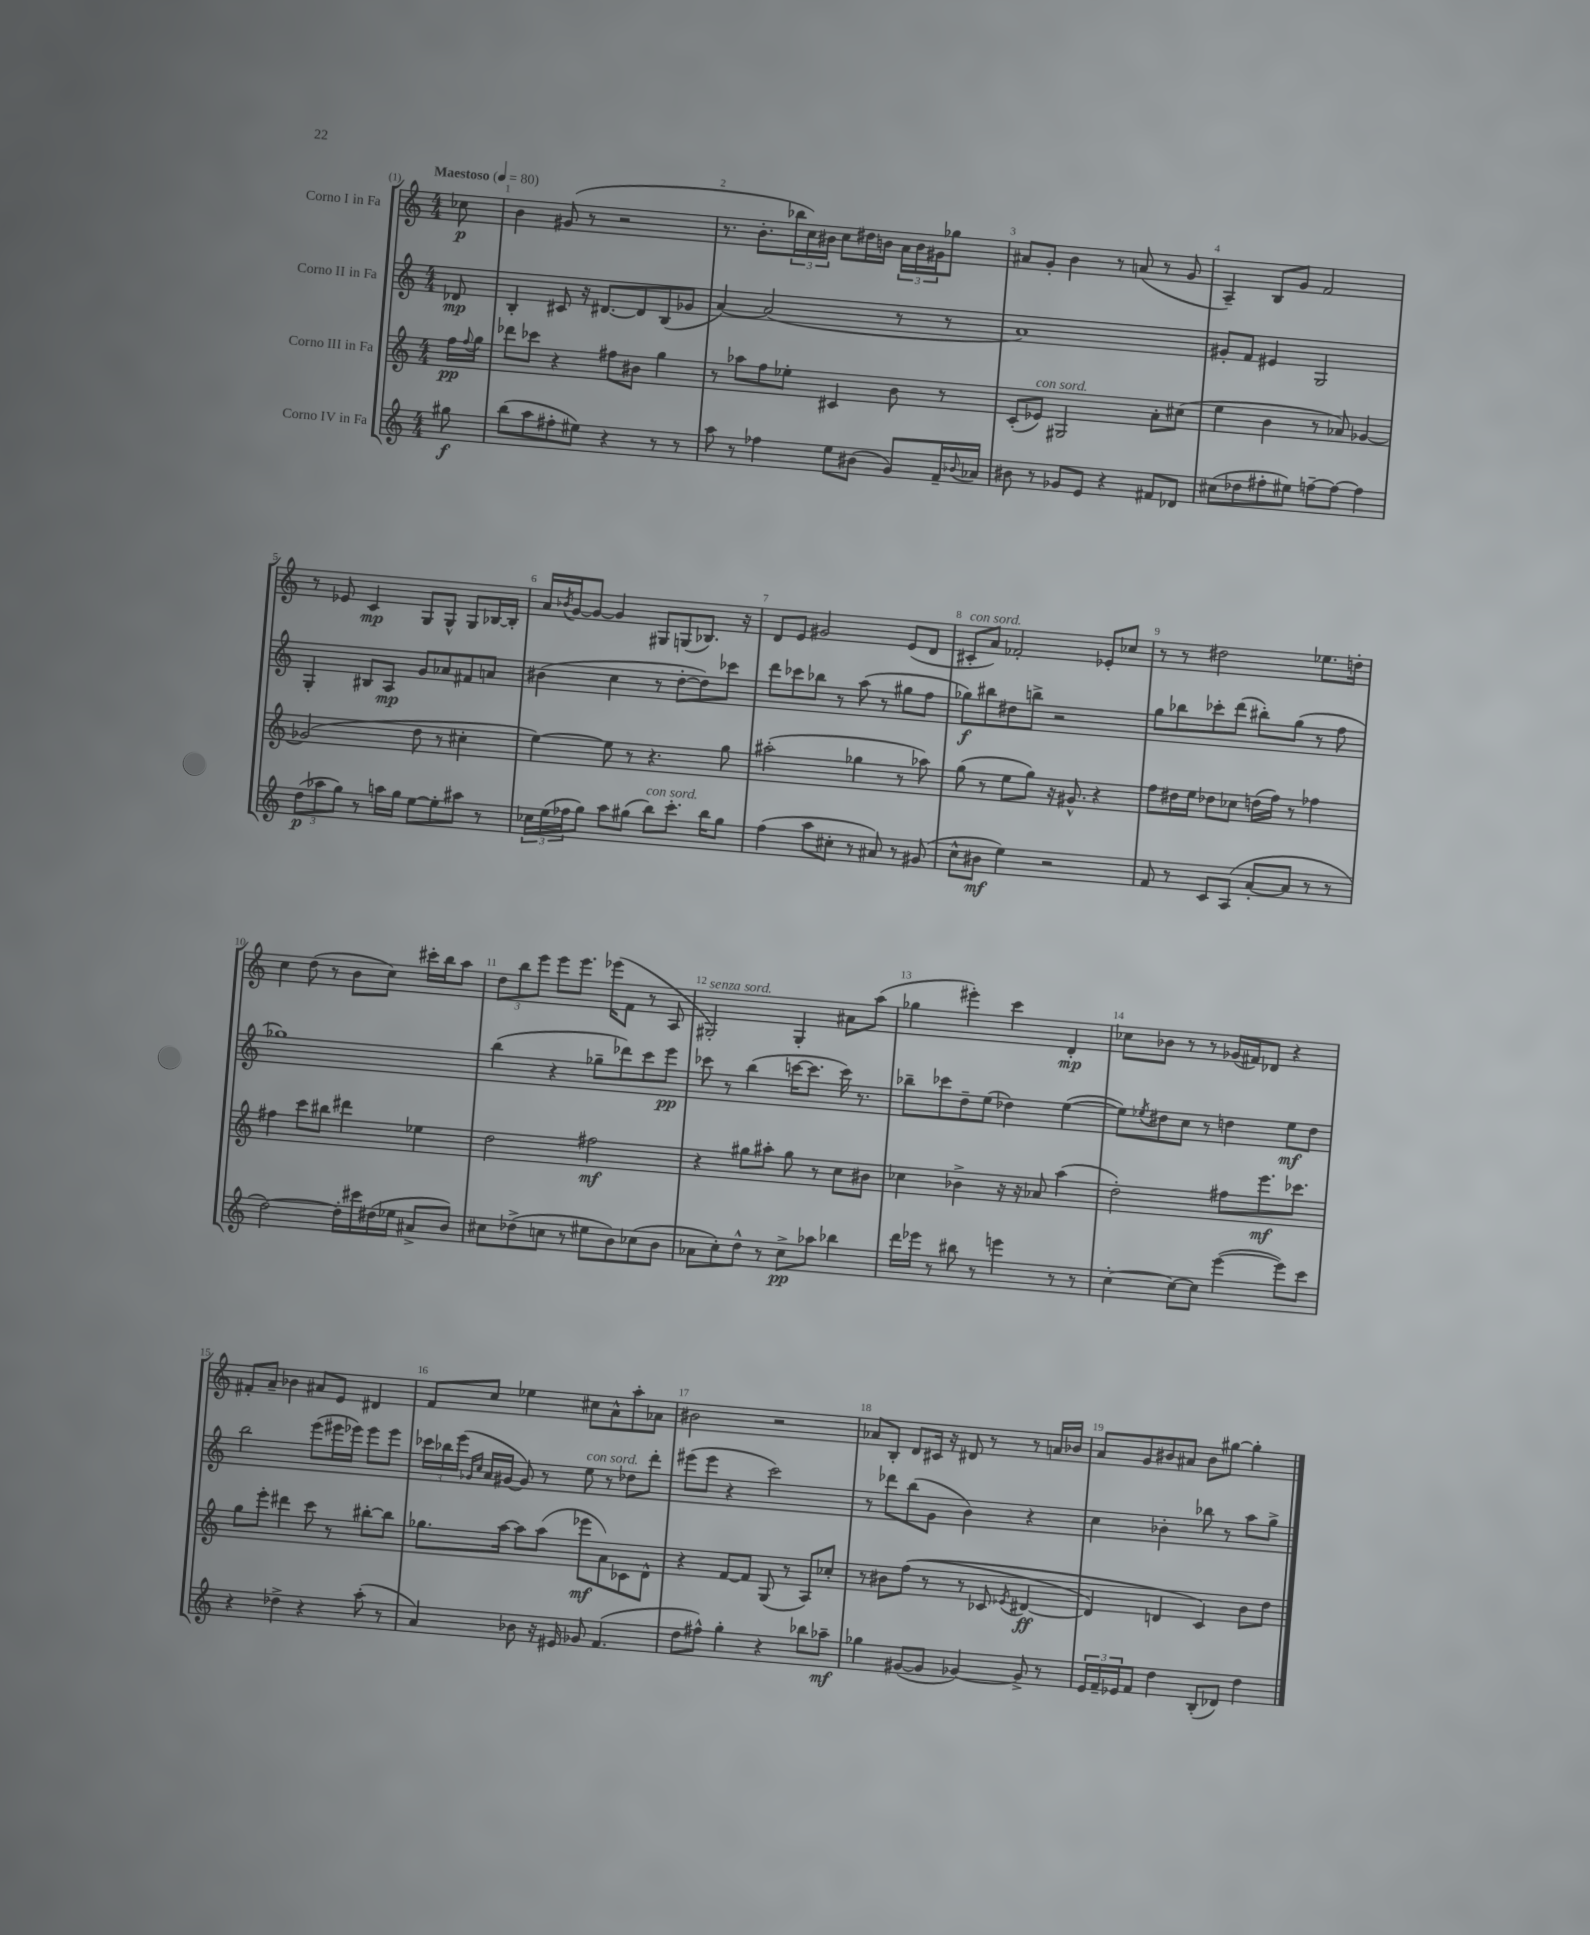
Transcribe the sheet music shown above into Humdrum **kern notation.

**kern	**dynam	**kern	**dynam	**kern	**dynam	**kern	**dynam
*part4	*part4	*part3	*part3	*part2	*part2	*part1	*part1
*staff4	*staff4	*staff3	*staff3	*staff2	*staff2	*staff1	*staff1
*I"Corno IV in Fa	*	*I"Corno III in Fa	*	*I"Corno II in Fa	*	*I"Corno I in Fa	*
*clefG2	*	*clefG2	*	*clefG2	*	*clefG2	*
*k[]	*	*k[]	*	*k[]	*	*k[]	*
*M4/4	*	*M4/4	*	*M4/4	*	*M4/4	*
*MM80	*	*MM80	*	*MM80	*	*MM80	*
=	=	=	=	=	=	=	=
!	!	!	!	!	!	!LO:TX:a:B:t=Maestoso	!
8gg#X\	f	16ff\LL	pp	8d-X/	mp	8cc-X\	p
.	.	8qqff/	.	.	.	.	.
.	.	16gg\JJ	.	.	.	.	.
=1	=1	=1	=1	=1	=1	=1	=1
(8bb\L	.	8ddd-X\L	.	4B'/	.	4b\	.
8aa\	.	8ccc-X\J	.	.	.	.	.
8ff#X'\	.	4r	.	8c#X/	.	(8g#X/	.
8ee#X\J)	.	.	.	16r	.	8r	.
.	.	.	.	[8.d#X/L	.	.	.
4r	.	8ff#X\L	.	.	.	2r	.
.	.	8b#X\J	.	8d#/]	.	.	.
8r	.	4gg\	.	(8B/	.	.	.
8r	.	.	.	8g-X/J	.	.	.
=2	=2	=2	=2	=2	=2	=2	=2
8aa\	.	8r	.	[4a/)	.	8.r	.
8r	.	8aa-X\L	.	.	.	.	.
.	.	.	.	.	.	8.b'\L	.
4ff-X\	.	8ff\	.	(2a/]	.	.	.
.	.	8ee-X'\J	.	.	.	24bb-X\L	.
.	.	.	.	.	.	24cc\)	.
.	.	.	.	.	.	24b#X\JJ	.
8ee\L	.	4c#X/	.	.	.	8cc\L	.
(8b#X\J	.	.	.	.	.	16dd#X\L	.
.	.	.	.	.	.	16bn\JJ	.
8g/L)	.	8b\	.	8r	.	24a\LL	.
.	.	.	.	.	.	24b\	.
.	.	.	.	.	.	24g#X\J	.
16f~/L	.	8r	.	8r	.	8gg-X\J	.
8qqb-X/	.	.	.	.	.	.	.
16a-X/JJ	.	.	.	.	.	.	.
=3	=3	=3	=3	=3	=3	=3	=3
8b#X\	.	(8c'/L	.	1a)	.	8a#X/L	.
!	!	!LO:TX:a:i:t=con sord.	!	!	!	!	!
8r	.	8e-X/J)	.	.	.	8g'/J	.
8g-X/L	.	2G#X/	.	.	.	4b\	.
8e/J	.	.	.	.	.	.	.
4r	.	.	.	.	.	8r	.
.	.	.	.	.	.	(8an/	.
8f#X/L	.	8a'\L	.	.	.	8r	.
8d-X/J	.	(8cc#X\J	.	.	.	8g/	.
=4	=4	=4	=4	=4	=4	=4	=4
(8cc#X\L	.	4ee\	.	8g#X'/L	.	4A~/)	.
8dd-X\	.	.	.	8f/J	.	.	.
8ff#X'\	.	4b\	.	4e#X/	.	8B/L	.
8ee#X\J)	.	.	.	.	.	8g/J	.
[8ffn~\L	.	8r	.	2G/	.	2f/	.
8ff\J_	.	8a-X/)	.	.	.	.	.
4ff\]	.	[4g-X/	.	.	.	.	.
!!LO:LB:g=z
=5	=5	=5	=5	=5	=5	=5	=5
(12dd\L	p	(2g-X/]	.	4G'/	.	8r	.
12aa-X\	.	.	.	.	.	.	.
.	.	.	.	.	.	8e-X/	.
12gg\J)	.	.	.	.	.	.	.
8r	.	.	.	8B#X/L	.	4c/	mp
16aan\LL	.	.	.	8A/J	mp	.	.
16gg\JJ	.	.	.	.	.	.	.
[8ee\L	.	8dd\	.	8g/L	.	8G/L	.
8ee'\]	.	8r	.	8a-X/	.	8G^^/J	.
8aa#X\J	.	4cc#X'\	.	8f#X/	.	8G/L	.
8r	.	.	.	8an/J	.	[16B-X/L	.
.	.	.	.	.	.	16B-'/JJ]	.
=6	=6	=6	=6	=6	=6	=6	=6
24cc-X\LL	.	[4ee\)	.	(4b#X\	.	16a/LL	.
(24ee\	.	.	.	.	.	.	.
.	.	.	.	.	.	8qb-X/	.
.	.	.	.	.	.	[16g/J	.
24ff-X\J	.	.	.	.	.	.	.
8gg\J)	.	.	.	.	.	8g/J_	.
8aa\L	.	8ee\]	.	4cc\	.	4g/]	.
(8gg#X\J	.	8r	.	.	.	.	.
!LO:TX:a:i:t=con sord.	!	!	!	!	!	!	!
8bb\L)	.	4.r	.	8r	.	8G#X/L	.
8.ccc'\J	.	.	.	[8dd'\L	.	(8Gn/	.
.	.	.	.	8dd\])	.	8.B-X/J)	.
16bb\KL	.	.	.	.	.	.	.
8gg#\J	.	8gg\	.	8ccc-X\J	.	.	.
.	.	.	.	.	.	16r	.
=7	=7	=7	=7	=7	=7	=7	=7
(4ff\	.	(2aa#X'\	.	8ddd\L	.	8d/L	.
.	.	.	.	8ccc-X\	.	8e/J	.
8aa\L	.	.	.	8bb-X\J	.	2g#X/	.
8cc#X'\J	.	.	.	8r	.	.	.
8r	.	4gg-X\	.	(8aa\	.	.	.
8a#X/)	.	.	.	8r	.	.	.
8r	.	8r	.	8gg#X\L	.	(8e/L	.
(8g#X/	.	8aa-X\)	.	8ff\J	.	8d/J	.
=8	=8	=8	=8	=8	=8	=8	=8
!	!	!	!	!	!	!LO:TX:a:i:t=con sord.	!
8cc^^\L	.	(8gg\	.	8gg-X\L)	f	8c#X'/L	.
8b#X\J	mf	8r	.	8bb#X\	.	8a/J)	.
4ee\)	.	8ee\L	.	8dd#X\	.	2f-X'/	.
.	.	8gg\J)	.	8bbn^\J	.	.	.
2r	.	16r	.	2r	.	.	.
.	.	8.g#X^^/	.	.	.	.	.
.	.	4r	.	.	.	8e-X'/L	.
.	.	.	.	.	.	8cc-X/J	.
=9	=9	=9	=9	=9	=9	=9	=9
8f/	.	8ff\L	.	8gg\L	.	8r	.
8r	.	16dd#X\L	.	8bb-X\	.	8r	.
.	.	16ee\JJ	.	.	.	.	.
8c/L	.	8dd-X\L	.	8ccc-X'\	.	2dd#X\	.
(8A/J	.	8cc-X\J	.	(8ddd\J	.	.	.
[8a'/L	.	(16ddn\LL	.	8bb#X'\L)	.	.	.
.	.	16ff\JJ)	.	.	.	.	.
8a/J]	.	8r	.	(8gg\J	.	.	.
8r	.	4ff-X\	.	8r	.	8.ee-X\L	.
8r	.	.	.	8ff\	.	.	.
.	.	.	.	.	.	16ddn'\Jk	.
!!LO:LB:g=z
=10	=10	=10	=10	=10	=10	=10	=10
[2dd\)	.	4ff#X\	.	1gg-X)	.	4cc\	.
.	.	8ccc\L	.	.	.	(8dd\	.
.	.	8bb#X\J	.	.	.	8r	.
16dd'\LL]	.	4ddd#X\	.	.	.	8b\L	.
16ccc#X\	.	.	.	.	.	.	.
(16dd#X\	.	.	.	.	.	8cc\J)	.
16ee-X\JJ	.	.	.	.	.	.	.
8a#X^/L	.	4ee-X\	.	.	.	16ccc#X'\LL	.
.	.	.	.	.	.	16bb\J	.
8b/J)	.	.	.	.	.	8aa\J	.
=11	=11	=11	=11	=11	=11	=11	=11
8cc#X\L	.	2dd\	.	(4bb\	.	12dd\L	.
.	.	.	.	.	.	12bb\	.
(8dd-X^\	.	.	.	.	.	.	.
.	.	.	.	.	.	12eee\J	.
8ccn\J	.	.	.	4r	.	8eee\L	.
8r	.	.	.	.	.	8.eee\J	.
8ee#X\L	.	2ff#X\	mf	8gg-X~\L	.	.	.
.	.	.	.	.	.	(16eee-X\KL	.
8b\)	.	.	.	8ddd-X\)	.	8f\J	.
(8cc-X\	.	.	.	8ccc\	.	8r	.
8b\J	.	.	.	8eee\J	pp	8A/	.
=12	=12	=12	=12	=12	=12	=12	=12
!	!	!	!	!	!	!LO:TX:a:i:t=senza sord.	!
8a-X\L	.	4r	.	8ccc-X\	.	2G#X'/)	.
8cc'\)	.	.	.	8r	.	.	.
8dd^^\J	.	8gg#X\L	.	(4bb\	.	.	.
8r	.	8aa#X'\J	.	.	.	.	.
8cc^\L	pp	8gg#\	.	[16cccn\KL	.	4G#'/	.
.	.	.	.	8.ccc\J]	.	.	.
8aa-X\J	.	8r	.	.	.	.	.
4bb-X\	.	8cc\L	.	16ccc\)	.	8a#X\L	.
.	.	.	.	8.r	.	.	.
.	.	8b#X\J	.	.	.	(8aa\J	.
=13	=13	=13	=13	=13	=13	=13	=13
16ddd\LL	.	4cc-X\	.	8bb-X~\L	.	4gg-X\	.
16eee-X\JJ	.	.	.	.	.	.	.
8r	.	.	.	8ccc-X\	.	.	.
8bb#X\	.	4b-X^\	.	8dd~\	.	4eee#X'\)	.
8r	.	.	.	(8ee\J	.	.	.
4eeen\	.	16r	.	4dd-X\)	.	4ccc\	.
.	.	16r	.	.	.	.	.
.	.	8a-X/	.	.	.	.	.
8r	.	(4aa\	.	([4ee\	.	4d'/	mp
8r	.	.	.	.	.	.	.
=14	=14	=14	=14	=14	=14	=14	=14
[4cc'\	.	2dd'\)	.	8ee\L])	.	8cc-X\L	.
.	.	.	.	8qee-X/	.	.	.
.	.	.	.	8dd#X\	.	8b-X\J	.
8cc\L_	.	.	.	8cc\J	.	8r	.
8cc\J]	.	.	.	8r	.	8r	.
([4eee\	.	8ff#X\L	.	4ddn\	.	(16g-X/LL	.
.	.	.	.	.	.	16f#X/J)	.
.	.	8.eee\	mf	.	.	8d-X/J	.
8eee\L])	.	.	.	8ee-\L	mf	4r	.
.	.	8.ccc-X\J	.	.	.	.	.
8ccc\J	.	.	.	8dd\J	.	.	.
!!LO:LB:g=z
=15	=15	=15	=15	=15	=15	=15	=15
4r	.	8gg\L	.	2bb\	.	8f#X'/L	.
.	.	8eee'\J	.	.	.	8a~/J	.
4dd-X^\	.	4ddd#X\	.	.	.	4b-X\	.
4r	.	8ccc\	.	(8eee\L	.	8a#X/L	.
.	.	8r	.	16eee#X\L	.	8e/J	.
.	.	.	.	16eee-X\JJ)	.	.	.
(8aa'\	.	[8bb#X'\L	.	8eee-\L	.	4d#X/	.
8r	.	8bb#\J]	.	8eee-\J	.	.	.
=16	=16	=16	=16	=16	=16	=16	=16
4a/)	.	8.gg-X\L	.	24ccc-X\LL	.	8f/L	.
.	.	.	.	24bb-X\	.	.	.
.	.	.	.	(24eee\JJ	.	.	.
.	.	.	.	16qqg-X/LL	.	.	.
.	.	.	.	16qqcc/JJ	.	.	.
.	.	.	.	16a/LL	.	8cc/J	.
.	.	[16aa\Jk	.	[16g#X/JJ	.	.	.
8b-X\	.	8aa\L]	.	8g#/])	.	4ee-X\	.
16r	.	(8aa\J	.	8r	.	.	.
16e#X/	.	.	.	.	.	.	.
!	!	!	!	!LO:TX:a:i:t=con sord.	!	!	!
8g-X/	.	8eee-X\L	mf	8ee\	.	8cc#X\L	.
(4.f/	.	8a\)	.	8r	.	8a^^\	.
.	.	8c-X\	.	8dd-X\L	.	8aa'\	.
.	.	8d^^\J	.	8ddd'\J	.	8a-X\J	.
=17	=17	=17	=17	=17	=17	=17	=17
8dd\L	.	4r	.	(8eee#X\L	.	2b#X\	.
8ff#X^^\J)	.	.	.	8eee#\J	.	.	.
4gg'\	.	[8f/L	.	4r	.	.	.
.	.	8f/J]	.	.	.	.	.
4r	.	(8G/	.	2ccc\)	.	2r	.
.	.	8r	.	.	.	.	.
8bb-X\L	.	8A/L)	.	.	.	.	.
8aa-X~\J	mf	8cc-X'/J	.	.	.	.	.
=18	=18	=18	=18	=18	=18	=18	=18
4gg-X\	.	8r	.	8r	.	8a-X/L	.
.	.	8b#X\L	.	8ddd-X\L	.	8B'/J	.
([8g#X/L	.	((8ff\J	.	(8bb\	.	8d/L	.
8g#/J]	.	8r	.	8g\J	.	16c#X/Jk	.
.	.	.	.	.	.	16r	.
[4g-X/)	.	8r	.	4b\)	.	8d#X/	.
.	.	8c-X/	.	.	.	8r	.
.	.	8qe-X/	.	.	.	.	.
8g-^/]	.	[4d#X/	ff	4r	.	8r	.
8r	.	.	.	.	.	16an/LL	.
.	.	.	.	.	.	16b-X/JJ	.
=19	=19	=19	=19	=19	=19	=19	=19
24e/LL	.	4d#/])	.	4cc\	.	8a/L	.
24f~/	.	.	.	.	.	.	.
24e-X/J	.	.	.	.	.	.	.
8f/J	.	.	.	.	.	8g/	.
4dd\	.	4dn/	.	4b-X'\	.	8b#X/	.
.	.	.	.	.	.	8a#X/J	.
(8B'/L	.	4c/)	.	8bb-X\	.	8b#\L	.
8d-X/J)	.	.	.	8r	.	[8gg#X\J	.
4dd\	.	8b\L	.	8aa\L	.	4gg#'\]	.
.	.	8dd\J	.	8gg^\J	.	.	.
==	==	==	==	==	==	==	==
*-	*-	*-	*-	*-	*-	*-	*-
